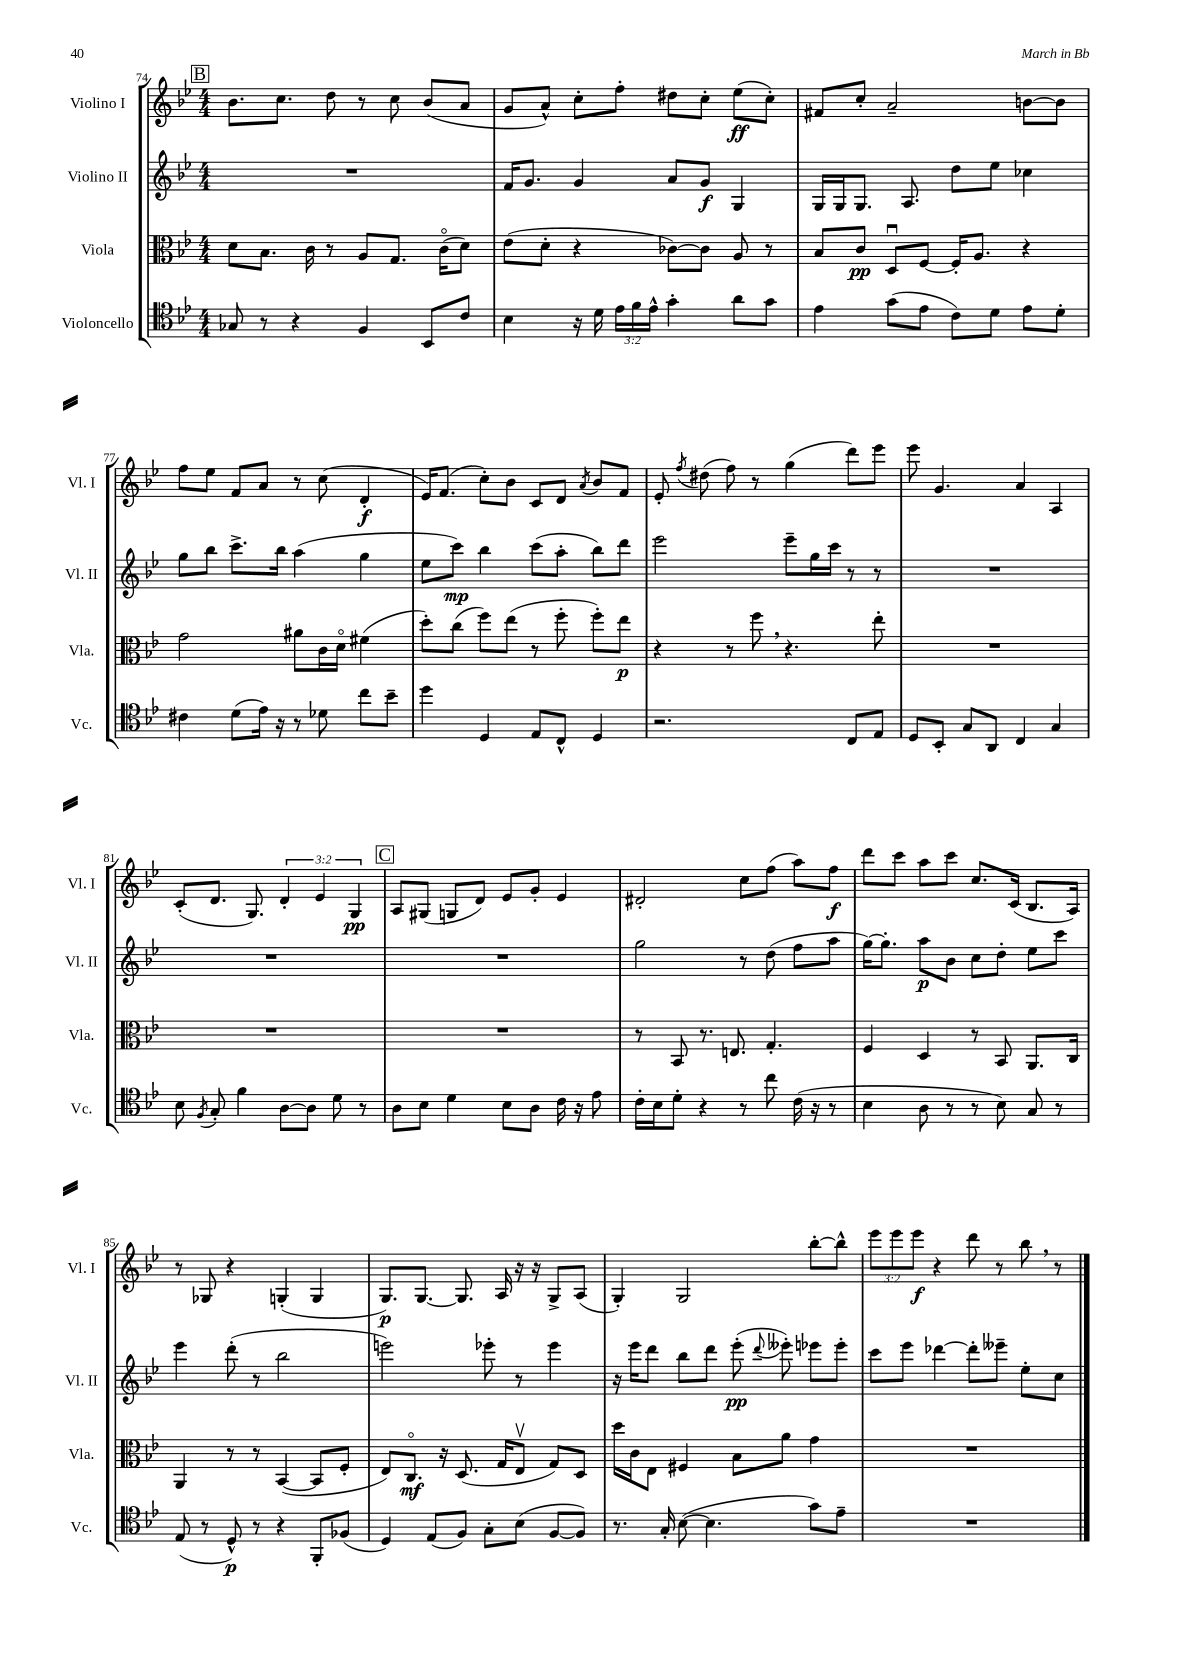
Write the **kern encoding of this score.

**kern	**kern	**kern	**kern
*staff4	*staff3	*staff2	*staff1
*clefC4	*clefC3	*clefG2	*clefG2
*k[b-e-]	*k[b-e-]	*k[b-e-]	*k[b-e-]
*M4/4	*M4/4	*M4/4	*M4/4
8G-	8d	1r	8.b-
8r	8.B-	.	.
.	.	.	8.cc
4r	.	.	.
.	16c	.	.
.	8r	.	8dd
4F	8A	.	8r
.	8.G	.	8cc
8BB-	.	.	(8b-
.	(16co	.	.
8c	8d)	.	8a
=	=	=	=
4B-	(8e-	16f	8g
.	.	8.g	.
.	8d'	.	8a^^)
16r	4r	4g	8cc'
16d	.	.	.
24e-	.	.	8ff'
24f	.	.	.
24e-^^	.	.	.
4g'	[8c-)	8a	8dd#
.	8c-]	8g	8cc'
8a	8A	4G	(8ee-
8g	8r	.	8cc')
=	=	=	=
4e-	8B-	16G	8f#
.	.	16G	.
.	8c	8.G	8cc'
(8g	8Du	.	2a~
.	.	8.A	.
8e-	[8F	.	.
8c)	16F']	8dd	.
.	8.A	.	.
8d	.	8ee-	.
8e-	4r	4cc-	[8b
8d'	.	.	8b]
=	=	=	=
4c#	2g	8gg	8ff
.	.	8bb-	8ee-
(8d	.	8.ccc^	8f
16e-)	.	.	8a
16r	.	16bb-	.
8r	8a#	(4aa	8r
8d-	16c	.	(8cc
.	16do	.	.
8cc	(4f#	4gg	4d'
8b-~	.	.	.
=	=	=	=
4dd	8dd')	8ee-	16e-)
.	.	.	(8.f
.	(8cc	8ccc)	.
4D	8ff)	4bb-	8cc')
.	(8ee-	.	8b-
8E-	8r	(8ccc	8c
8C^^	8ff'	8aa'	8d
.	.	.	8qa
4D	8ff')	8bb-)	8b-
.	8ee-	8ddd	8f
=	=	=	=
2.r	4r	2eee-	8e-'
.	.	.	8qff
.	.	.	(8dd#
.	8r	.	8ff)
.	8ff	.	8r
.	4.r	8eee-~	(4gg
.	.	16gg	.
.	.	16ccc	.
8C	.	8r	8ddd)
8E-	8ee-'	8r	8eee-
=	=	=	=
8D	1r	1r	8eee-
8BB-'	.	.	4.g
8G	.	.	.
8AA	.	.	.
4C	.	.	4a
4G	.	.	4A
=	=	=	=
8B-	1r	1r	(8c'
8qF	.	.	.
8G'	.	.	8.d
4f	.	.	.
.	.	.	8.G)
[8A	.	.	6d'
8A]	.	.	.
.	.	.	6e-
8d	.	.	.
.	.	.	6G
8r	.	.	.
=	=	=	=
8A	1r	1r	8A
8B-	.	.	(8G#
4d	.	.	8G
.	.	.	8d)
8B-	.	.	8e-
8A	.	.	8g'
16c	.	.	4e-
16r	.	.	.
8e-	.	.	.
=	=	=	=
16c'	8r	2gg	2d#'
16B-	.	.	.
8d'	8BB-	.	.
4r	8.r	.	.
.	8.E	.	.
8r	.	8r	8cc
8cc	4.G'	(8dd	(8ff
(16c	.	8ff	8aa)
16r	.	.	.
8r	.	8aa	8ff
=	=	=	=
4B-	4F	[16gg)	8ddd
.	.	8.gg']	.
.	.	.	8ccc
8A	4D	8aa	8aa
8r	.	8b-	8ccc
8r	8r	8cc	8.cc
8B-)	8BB-	8dd'	.
.	.	.	(16c
8G	8.AA	8ee-	8.B-
8r	.	8ccc	.
.	16C	.	16A)
=	=	=	=
(8E-	4AA	4eee-	8r
8r	.	.	8G-
8D^^)	8r	(8ddd'	4r
8r	8r	8r	.
4r	([4BB-	2bb-	(4G'
8FF'	8BB-]	.	4G
(8F-	8F'	.	.
=	=	=	=
4D)	8E-)	2eee)	8.G)
.	8.Co	.	.
.	.	.	[8.G
(8E-	.	.	.
.	16r	.	.
8F)	(8.D	.	8.G]
8G'	.	8eee-'	.
.	16G	.	16A
(8B-	8E-v	8r	16r
.	.	.	16r
[8F	8G)	4eee-	8G^
8F])	8D	.	(8A
=	=	=	=
8.r	16dd	16r	4G')
.	16c	16eee-	.
.	8E-	8ddd	.
16G'	.	.	.
([8B-	4F#	8bb-	2G
4.B-]	.	8ddd	.
.	8B-	(8eee-'	.
.	.	8qqddd	.
.	8a	8eee--')	.
8g)	4g	8eee-	[8bb-'
8e-~	.	8eee-'	8bb-^^]
=	=	=	=
1r	1r	8ccc	12eee-
.	.	.	12eee-
.	.	8eee-	.
.	.	.	12eee-
.	.	[4ddd-	4r
.	.	8ddd-']	8ddd
.	.	8eee--~	8r
.	.	8ee-'	8bb-
.	.	8cc	8r
==	==	==	==
*-	*-	*-	*-
